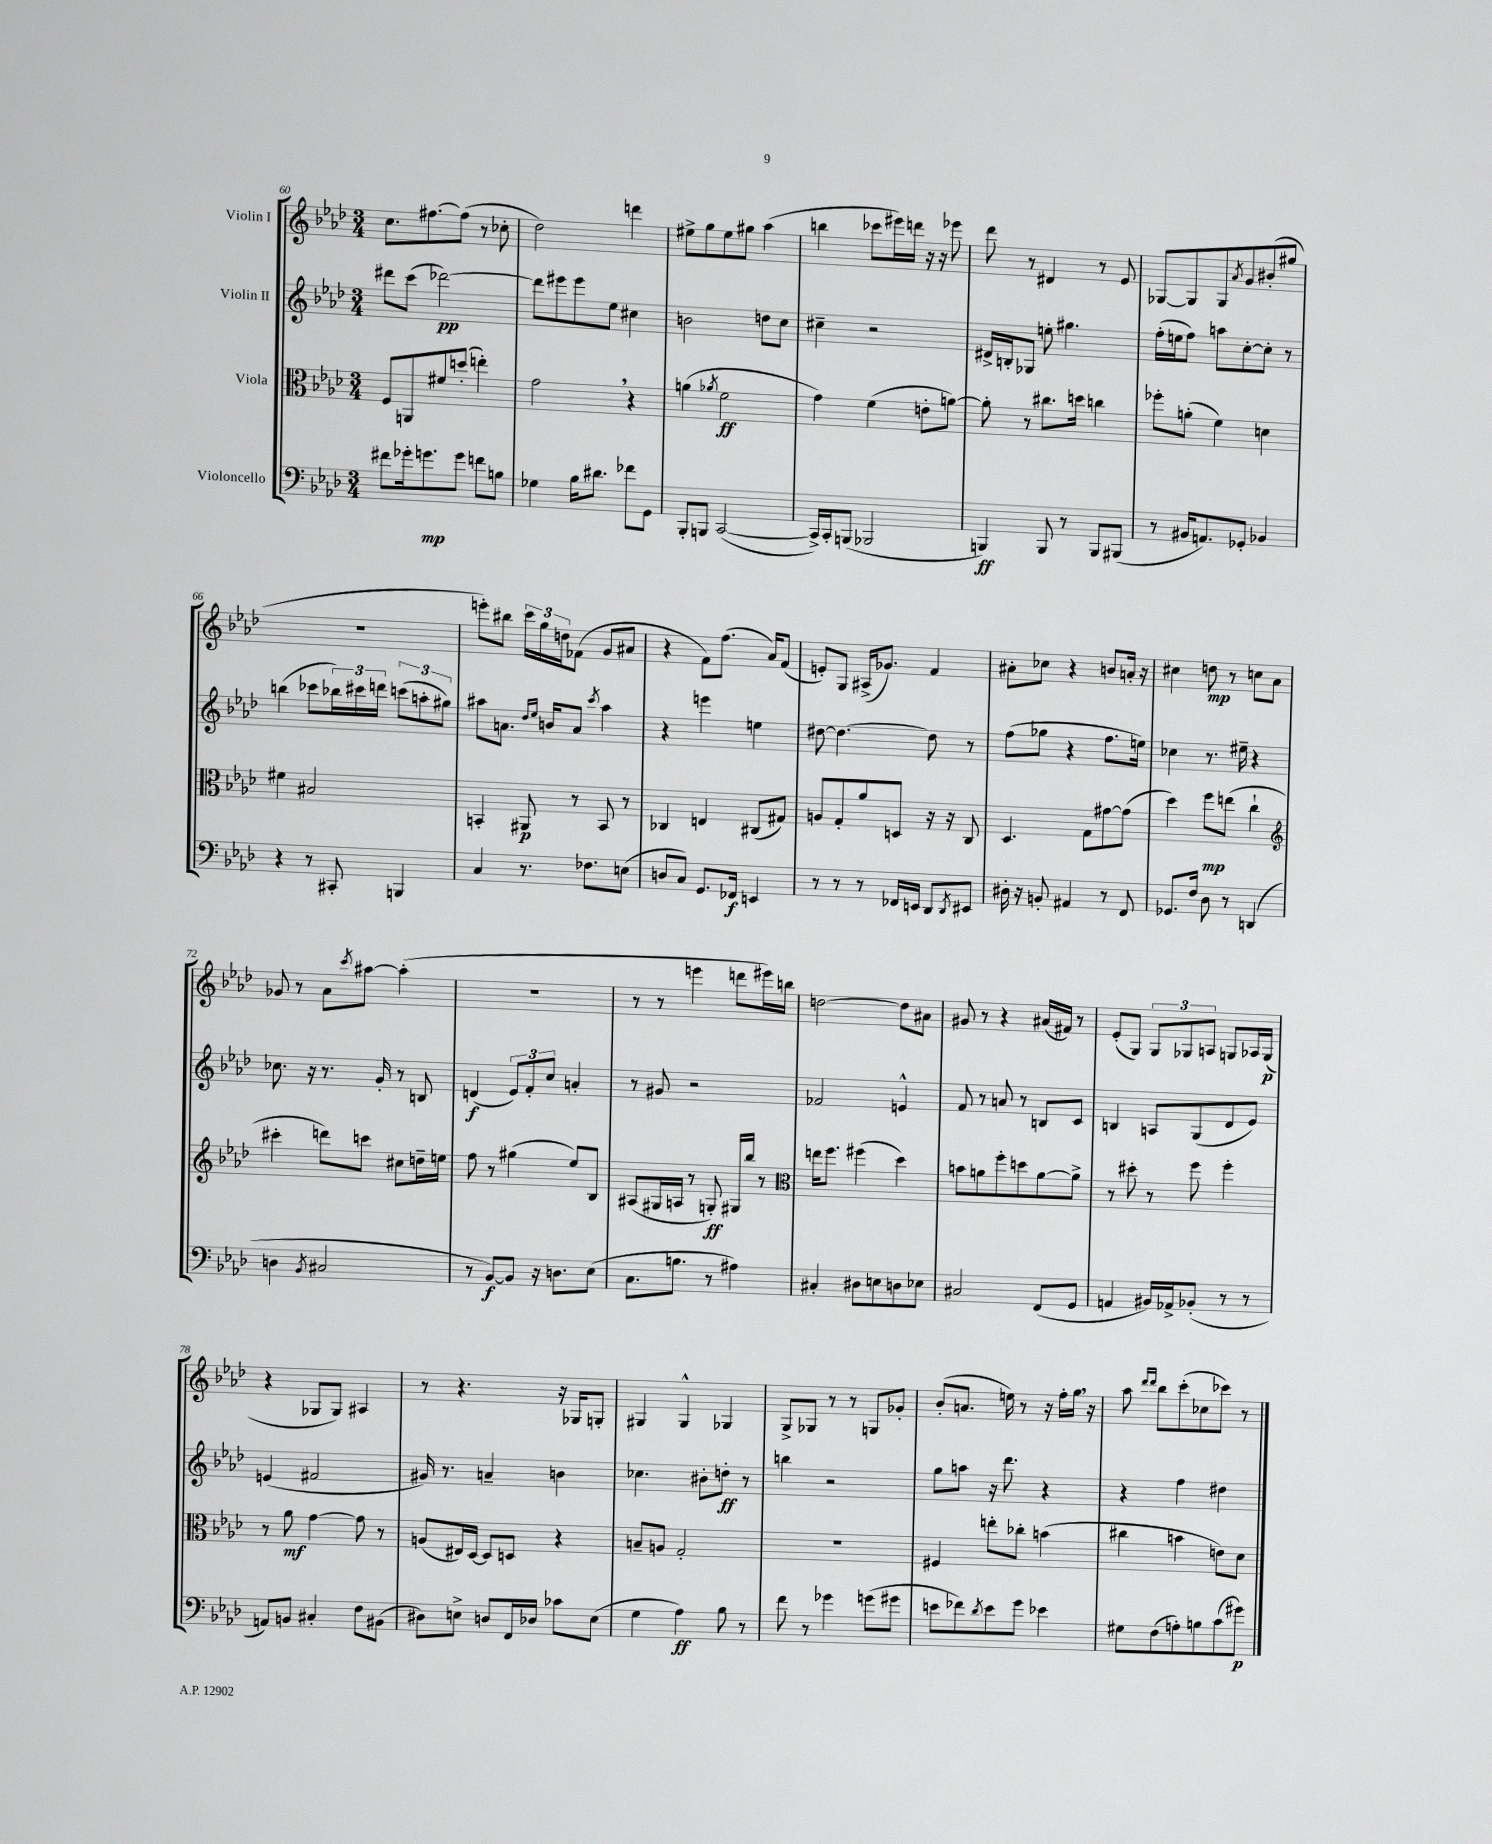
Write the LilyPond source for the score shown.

<<
\new StaffGroup <<
\new Staff = "s0" \with { instrumentName = "Violin I" } {
    \clef treble \key aes \major \numericTimeSignature \time 3/4
    c''8. fis''8.~ fis''8( r8 ces''8-. |
    des''2) d'''4 |
    eis''8-> g''8 eis''8 gis''8 aes''4( |
    b''4 ces'''8 eis'''16) d'''16 r16 r16 ees'''8 |
    des'''8 r8 dis'4 r8 ees'8 |
    ges8~ ges8 ges8 \acciaccatura { aes'8 } g'8 bis'8-.( gis''8 |
    R2. |
    e'''8-.) bis''8 \tuplet 3/2 { c'''16 g''16 d''16 } fes'8( g'8 ais'8 |
    r4 f'8) f''8.( aes'16) f'8( |
    e'8-.) g8 ais16->( ges'8.) f'4 |
    ais'8-. ces''8 r4 b'8 a'16-. r16 |
    cis''4 d''8\mp r8 c''8 aes'8 |
    ges'8 r8 aes'8 \acciaccatura { c'''8 } ais''8~ ais''4-.( |
    R2. |
    r8 r8 e'''4 d'''8 eis'''16) b''16 |
    d''2~ d''8 ais'8 |
    gis'8 r8 r4 ais'16( fis'16) r8 |
    ees'8-.( g8) \tuplet 3/2 { g8 ges8 a8 } g8 aes16 g16\p( |
    r4 ges8 ges8) ais4 |
    r8 r4. r16 ges16 g8-. |
    gis4 gis4-^ ges4 |
    g8-> ges8 r8 r8 g8 ges'8-. |
    bes'8-.( a'8. e''16) r8 r16 f''16-. g''16 \breathe r16 |
    aes''8 \grace { des'''16 des'''16 } bes''8 c'''8-.( ces''8 ces'''8) r8 \bar "|." |
}
\new Staff = "s1" \with { instrumentName = "Violin II" } {
    \clef treble \key aes \major \numericTimeSignature \time 3/4
    dis'''8 c'''8( des'''2~\pp) |
    des'''8 eis'''8 eis'''8 ees''8 cis''4 |
    b'2 d''8 c''8 |
    cis''4-- r2 |
    dis'16-> b16-. ges8 e''8-. gis''4. |
    f''16-.( e''16 f''8) a''8 c''8~-. c''8-. r8 |
    b''4( ces'''8 \tuplet 3/2 { bes''16) cis'''16 d'''16 } \tuplet 3/2 { c'''8( a''8-. gis''8) } |
    ais''8 a'8. \grace { des''16 ees''16 } b'16 a'8 \acciaccatura { c'''8 } ais''4 |
    r4 e'''4 e''4 |
    dis''8~ dis''4.~ dis''8 r8 |
    f''8( ges''8 r4 f''8. e''16) |
    ces''4 r8. eis''16-- r4 |
    ces''8. r16 r8. g'16-. r8 b8 |
    d'4\f( \tuplet 3/2 { ees'8) f'8-. c''8 } a'4-. |
    r8 gis'8 r2 |
    fes'2 e'4-^ |
    f'8 r8 a'8 r8 b8 c'8 |
    b4 a8 g8( des'8 ees'8) |
    e'4( fis'2 |
    gis'16) r8. a'4-- b'4 |
    ces''4. bis'8-. d''8-.\ff r8 |
    b''4 r2 |
    g''8 a''8 r16 des'''8. r4 |
    r4 f''4 dis''4 \bar "|." |
}
\new Staff = "s2" \with { instrumentName = "Viola" } {
    \clef alto \key aes \major \numericTimeSignature \time 3/4
    f8 a,8 fis'8 d''8-.( e''4-.) |
    g'2 \breathe r4 |
    a'4( \acciaccatura { aes'8 } f'2\ff |
    g'4) f'4( e'8-. a'8~) |
    a'8-. r8 cis''8. d''16 c''4 |
    fes''8-. a'8-.( f'4) d'4 |
    fis'4 bis2 |
    b,4-. ais,8\p r8 b,8 r8 |
    ces4 e4 cis8( gis8) |
    a8 g8-. aes'8 d8 r16 r16 c8 |
    des4. g8 gis'8~ gis'8( |
    des''4) f''8\mp e''8( c''4-! |
    \clef treble cis'''4-. d'''8) c'''8 cis''8 d''16-- e''16 |
    f''8 r8 gis''4( ees''8) bes8 |
    ais8( gis16 a16 r8 g8-.\ff) gis16 bes''16 r8 |
    \clef alto e''16 f''8. fis''4( des''4) |
    b'8 a'8 f''8-. d''8 a'8~ a'8-> |
    r8 dis''8-. r8 f''8 f''4-. |
    r8 aes'8\mf g'4~ g'8 r8 |
    a8( eis16) des16~ des8 d8 r4 |
    b8-- a8 g2-. |
    R2. |
    fis4 e''8-. ces''8-. b'4( |
    cis''4 b'4 e'8) des'8 \bar "|." |
}
\new Staff = "s3" \with { instrumentName = "Violoncello" } {
    \clef bass \key aes \major \numericTimeSignature \time 3/4
    fis'8 ges'16-. g'8.\mp g'8 f'8 b8 |
    ges4 bes16 dis'8. fes'8 g,8 |
    bes,,8-. b,,8 c,2~( |
    c,16->) c,16-. b,,8( bes,,2 |
    b,,4\ff) b,,8 r8 b,,8 bis,,8( |
    r8 bis,16 a,8.) ges,8-. bes,4 |
    r4 r8 cis,8-. b,,4 |
    c4 r8. fes8. e8( |
    d8 c8) g,8. fes,16\f e,4 |
    r8 r8 r8 fes,16 e,16 des,8 \acciaccatura { des,8 } eis,8 |
    dis16-. r16 b,8-. ais,4 r8 f,8 |
    ges,8. f16 des8 r8 d,4( |
    d4 \acciaccatura { bes,8 } cis2 |
    r8 bes,8~\f) bes,8 r16 d8. ees8( |
    c8. b8. r8 ais4) |
    cis4-. dis8 e8 d8 ees8 |
    cis2 f,8( g,8 |
    a,4 bis,16) aes,16-> bes,8-.( r8 r8 |
    a,8) b,8 cis4-. f8 bis,8( |
    dis8) e8-> d8 f,16 des16 ces'8 e8( |
    g4 aes4\ff) bes8 r8 |
    f'8 r8 ges'4 g'8( gis'8 |
    e'8 fes'8) \acciaccatura { des'8 } e'8 g'8 ees'4 |
    gis8 f8( a8-.) b8 c'8( gis'8\p) \bar "|." |
}
>>
>>
\layout { \context { \Score currentBarNumber = #60 } }
